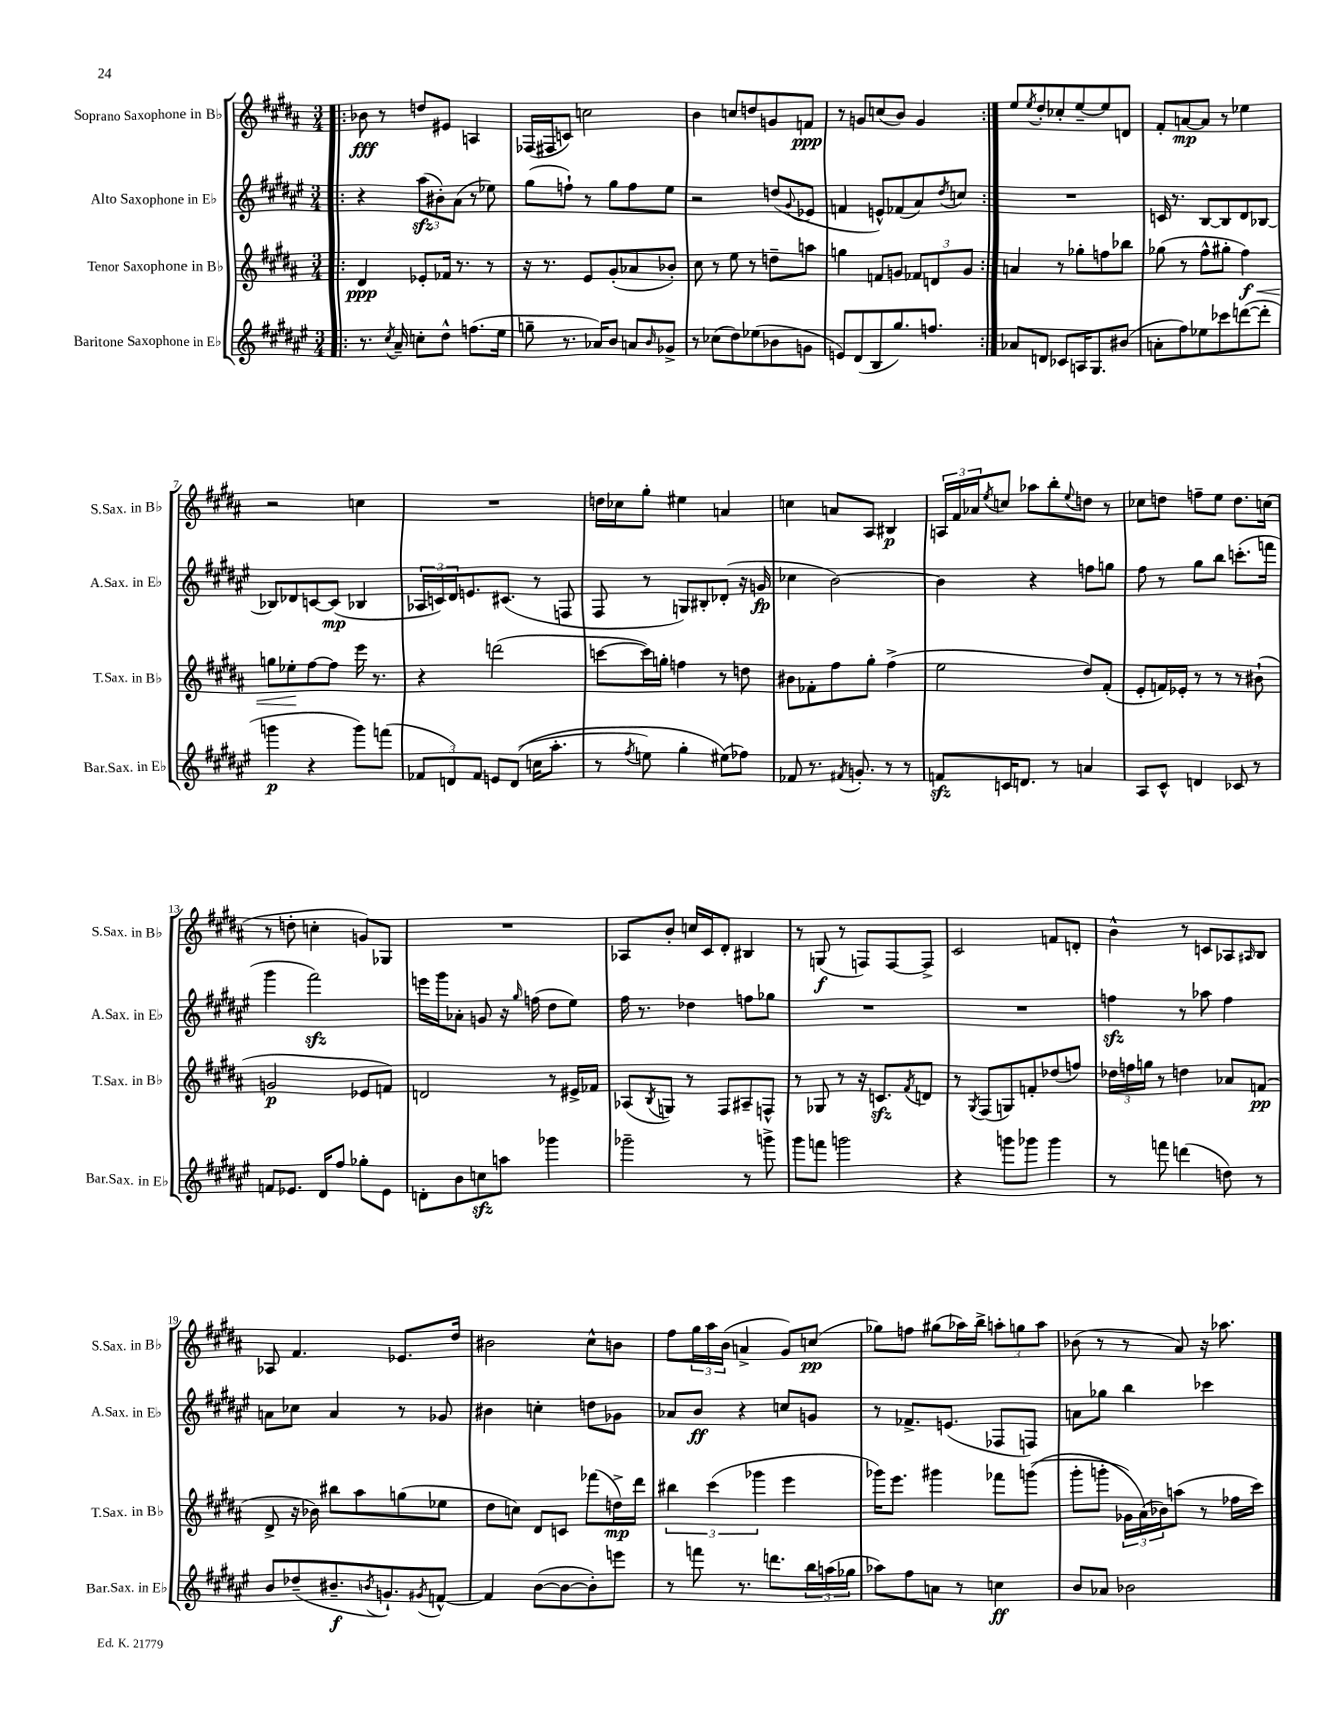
<<
\new StaffGroup <<
\new Staff = "s0" \with { instrumentName = "Soprano Saxophone in Bb" shortInstrumentName = "S.Sax. in Bb" } {
    \clef treble \key b \major \numericTimeSignature \time 3/4
    \repeat volta 2 { \bar ".|:" bes'8\fff r8 d''8 eis'8 a4 |
    fes16( fis16 c'8) c''2 |
    b'4 c''8 d''8 g'8 f'8\ppp |
    r8 g'8 c''8( b'8) g'4 | }
    e''8 \acciaccatura { e''8 } dis''8-. ces''8-. e''8~-- e''8 d'8 |
    fis'8-. a'8~\mp a'8 r8 ees''4 |
    r2 c''4 |
    R2. |
    d''16 ces''16 gis''8-. eis''4 a'4 |
    c''4 a'8 ais8 bis4\p |
    \tuplet 3/2 { a16 fis'16 aes'16 } \acciaccatura { e''8 } c''8 aes''8 b''8-. \appoggiatura { e''8 } d''8 r8 |
    ces''8 d''8 f''8-- e''8 d''8. c''16( |
    r8 d''8-. c''4-. g'8) ges8 |
    R2. |
    aes8 b'8-. c''16 cis'16 dis'8-. bis4 |
    r8 g8\f( r8 f8) f8~ f8-> |
    cis'2 f'8 d'8-. |
    b'4-^ r8 c'8 aes8 \grace { ais16 } b8 |
    aes8 fis'4. ees'8. dis''16 |
    bis'2 cis''8-^ b'8 |
    fis''8 \tuplet 3/2 { gis''16 ais''16 b'16( } a'4-> gis'8) c''8\pp( |
    ges''8) f''8 gis''8( aes''16) b''16-> \tuplet 3/2 { a''8-. g''8 a''8 } |
    bes'8( r8 r8 ais'8) r16 aes''8. \bar "|." |
}
\new Staff = "s1" \with { instrumentName = "Alto Saxophone in Eb" shortInstrumentName = "A.Sax. in Eb" } {
    \clef treble \key fis \major \numericTimeSignature \time 3/4
    \repeat volta 2 { \bar ".|:" r4 \tuplet 3/2 { ais''8\sfz( bis'8-.) ais'8( } r8 ees''8) |
    gis''8( f''8-!) r8 gis''8 f''8 eis''8 |
    r2 d''8( \appoggiatura { gis'8 } ees'8 |
    f'4 e'8-^) fes'8( ais'8) \acciaccatura { dis''8 } c''8 | }
    R2. |
    c'16 r8. b8~ b8 dis'8 bes8~ |
    bes8 des'8 c'8~ c'8\mp( bes4 |
    \tuplet 3/2 { aes16 c'16) dis'16 } e'8. cis'8.( r8 f8 |
    fis8 r8 g8) bis8-. des'8-.( r16 g'16\fp |
    ces''4 b'2~) |
    b'4 r4 f''8 g''8 |
    fis''8 r8 gis''8 b''8 c'''8.-.( f'''16 |
    gis'''4 fis'''2\sfz) |
    e'''16 gis'''16 aes'8-. g'8 r16 \grace { gis''16 } f''16( dis''8 eis''8) |
    fis''16 r8. des''4 f''8 ges''8 |
    R2. |
    R2. |
    f''4\sfz r8 aes''8 f''4 |
    a'8 ces''8 a'4 r8 ges'8 |
    bis'4 c''4-. d''8 ges'8 |
    aes'8 b'8\ff r4 c''8 g'8 |
    r8 fes'8.-> e'8.( fes8 f8) |
    a'8 ges''8 b''4 ces'''4 \bar "|." |
}
\new Staff = "s2" \with { instrumentName = "Tenor Saxophone in Bb" shortInstrumentName = "T.Sax. in Bb" } {
    \clef treble \key b \major \numericTimeSignature \time 3/4
    \repeat volta 2 { \bar ".|:" dis'4\ppp ees'8-. fes'16 r8. r8 |
    r16 r8. e'8 gis'8-.( aes'8 bes'8-.) |
    cis''8 r8 e''8 r8 d''8-- a''8 |
    g''4 f'8 g'8 \tuplet 3/2 { fes'8 d'8 g'8 } | }
    a'4 r8 ges''8-. f''8 bes''8 |
    ges''8( r8 fis''8-^ gis''8-. fis''4\f\<) |
    g''8 ees''8-.\! fis''8~ fis''8 e'''16 r8. |
    r4 d'''2( |
    c'''8~ c'''16) g''16-. f''4 r8 d''8 |
    bis'8 fes'8-. fis''8 gis''8-. fis''4->( |
    e''2 dis''8) fis'8-.( |
    e'8-. f'16) ees'16-. r8 r8 r8 bis'8-!( |
    g'2\p ees'8 f'8) |
    d'2 r8 eis'16-> fes'16 |
    aes8( \acciaccatura { b8 } g8) r8 fis8 ais8-- f8-^ |
    r8 ges8 r8 r16 c'8.\sfz \acciaccatura { fis'8 } d'8 |
    r8 \acciaccatura { gis8 } fis8( g8) f'8-. des''8( f''8) |
    \tuplet 3/2 { des''16 f''16 g''16 } r8 d''4 aes'8 f'8\pp( |
    dis'8-> r16 bes'16) bis''8 ais''8 g''8( ees''8 |
    dis''8 c''8) dis'8 c'8 fes'''8( d''16->\mp) dis'''16 |
    \tuplet 3/2 { bis''4 cis'''4( ges'''4 } e'''4 |
    ges'''16) e'''8. gis'''4 fes'''8 g'''8(\( |
    gis'''8-. g'''8-. \tuplet 3/2 { ges'16) ais'16(\) bes'16) } a''8( r8 fes''16 cis'''16) \bar "|." |
}
\new Staff = "s3" \with { instrumentName = "Baritone Saxophone in Eb" shortInstrumentName = "Bar.Sax. in Eb" } {
    \clef treble \key fis \major \numericTimeSignature \time 3/4
    \repeat volta 2 { \bar ".|:" r8. \acciaccatura { cis''8 } ais'16-- c''8-. dis''8-^ f''8.( eis''16 |
    g''8-- r8. aes'16) b'8 a'8 \grace { b'16 } ges'8-> |
    r8 ces''8( dis''8) ees''8( bes'8 g'8 |
    e'8) dis'8( b8 gis''8.) f''8. | }
    aes'8 d'8 ces'8 a16 gis8. bis'8( |
    a'8-. fis''8) ees''8 ces'''8 d'''8~( d'''8-. |
    g'''4\p r4 g'''8) f'''8( |
    \tuplet 3/2 { fes'8 d'8) fes'8 } e'8 d'8(\( c''16 ais''8.-. |
    r8 \acciaccatura { fis''8 } e''8) gis''4-. eis''8(\) fes''8) |
    fes'8 r8. \acciaccatura { fis'8 } g'8.-. r8 r8 |
    f'8\sfz c'16 d'8. r8 a'4 |
    ais8 cis'8-^ d'4 ces'8 r8 |
    f'8 ees'8. dis'16 fis''8 ges''8-. ees'8 |
    d'8-. b'8 c''8\sfz a''8 ges'''4 |
    ges'''2-- r8 g'''8-> |
    gis'''8 f'''8 g'''2 |
    r4 g'''8 ges'''8 ges'''4 |
    r8 f'''8 d'''4( d''8) r8 |
    b'8 des''8--( bis'8.--\f \acciaccatura { b'8 } g'8.-!) \acciaccatura { gis'8 } f'8~-^ |
    f'4 b'8~( b'8~ b'8-.) e'''8 |
    r8 f'''8 r8. d'''8. \tuplet 3/2 { b''16 a''16( ges''16 } |
    aes''8) fis''8 a'8 r8 c''4\ff |
    b'8 aes'8 bes'2 \bar "|." |
}
>>
>>
